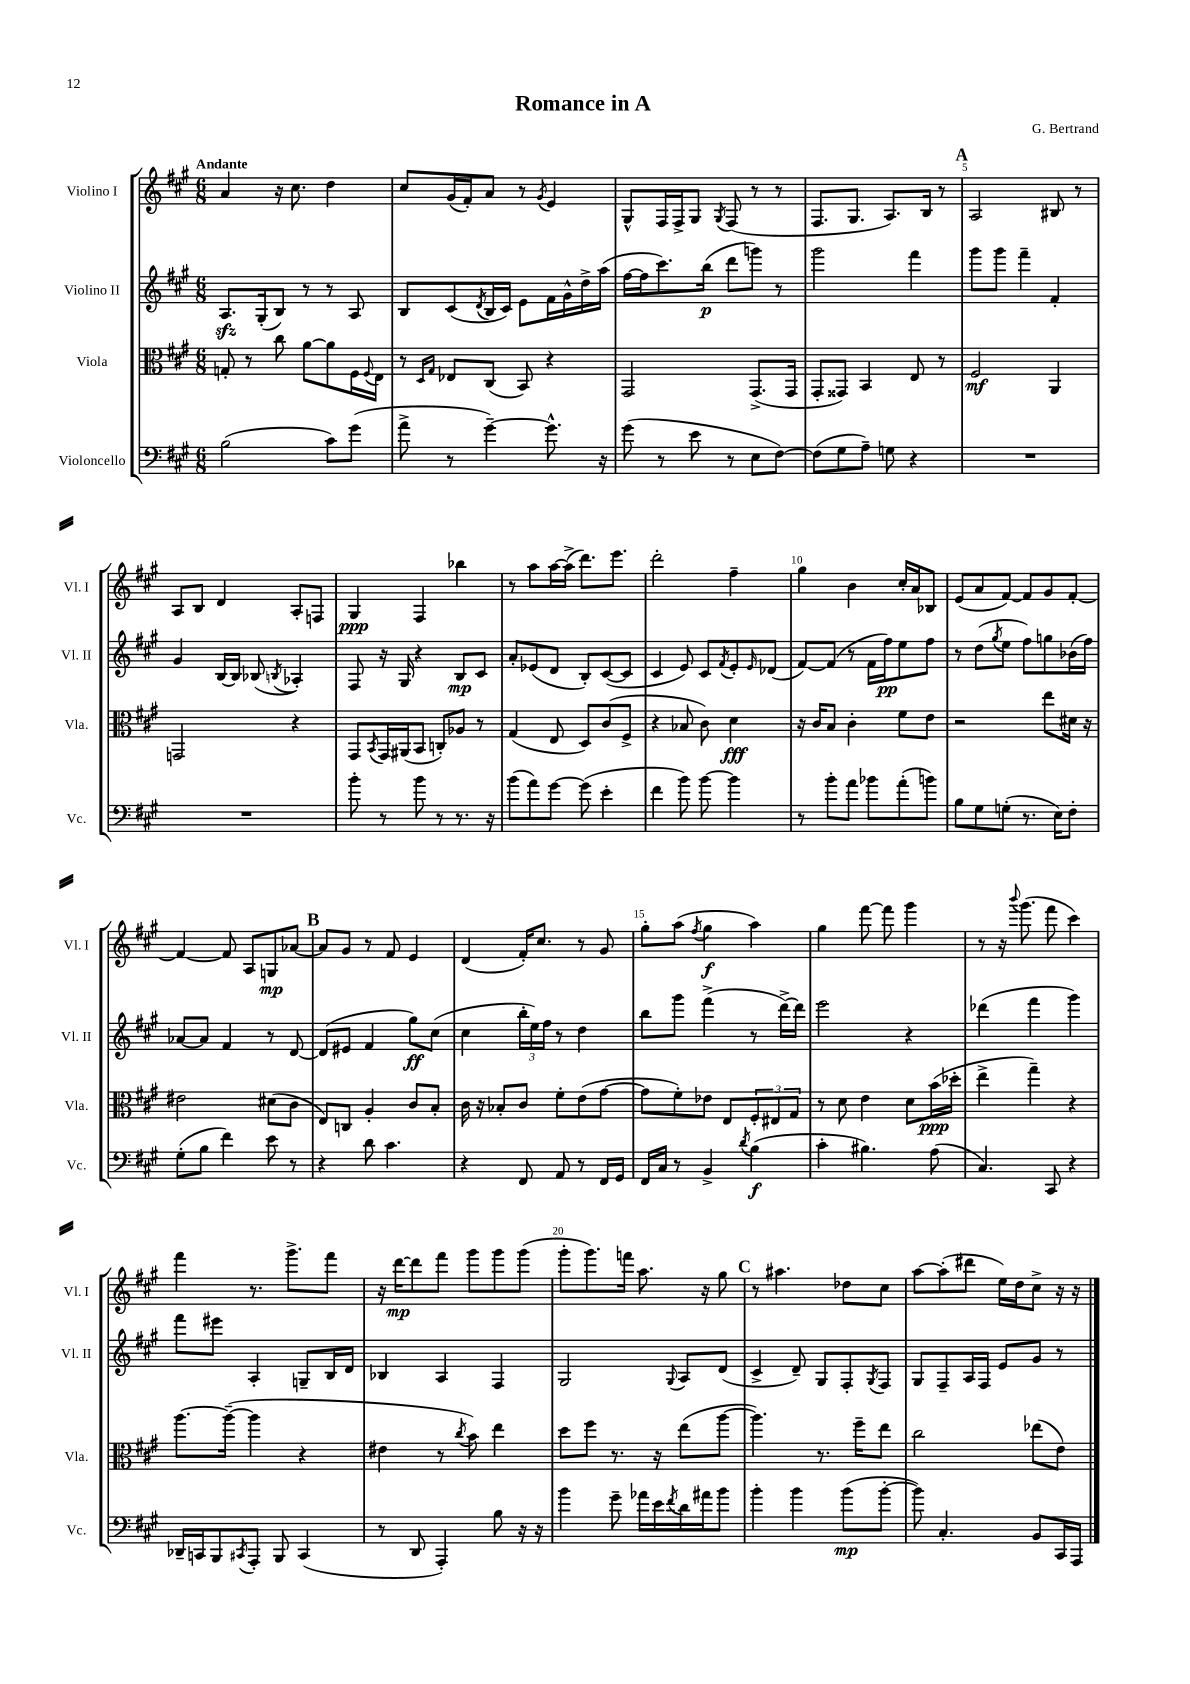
\header { title = "Romance in A" composer = "G. Bertrand" }
<<
\new StaffGroup <<
\new Staff = "s0" \with { instrumentName = "Violino I" shortInstrumentName = "Vl. I" } {
    \clef treble \key a \major \numericTimeSignature \time 6/8 \tempo "Andante"
    a'4 r16 cis''8. d''4 |
    cis''8 gis'16( fis'16-.) a'8 r8 \acciaccatura { gis'8 } e'4 |
    gis8-^ fis16 fis16-> gis8 \acciaccatura { gis8 } fis8( r8 r8 |
    fis8. gis8. a8.) b16 r8 |
    \mark \markup { \bold "A" } a2 bis8 r8 |
    a8 b8 d'4 a8-. f8 |
    gis4\ppp fis4 bes''4 |
    r8 a''8 a''16~ a''16->( d'''8.) e'''8. |
    d'''2-. fis''4-- |
    gis''4 b'4 cis''16-. a'16 bes8 |
    e'8( a'8 fis'8~) fis'8 gis'8 fis'8~-. |
    fis'4~ fis'8 a8 g8\mp aes'8~ |
    \mark \markup { \bold "B" } aes'8 gis'8 r8 fis'8 e'4 |
    d'4( fis'16-.) cis''8. r8 gis'8 |
    gis''8-. a''8( \acciaccatura { fis''8 } gis''4\f a''4) |
    gis''4 fis'''8~ fis'''8 gis'''4 |
    r8 r16 \appoggiatura { b'''8 } gis'''8.( fis'''8 cis'''4) |
    fis'''4 r8. gis'''8.-> fis'''8 |
    r16 d'''16~\mp d'''8 fis'''8 gis'''8 gis'''8 gis'''8( |
    gis'''8-. gis'''8.) f'''16 a''8. r16 gis''8 |
    \mark \markup { \bold "C" } r8 ais''4. des''8 cis''8 |
    a''8~ a''8-.( dis'''8 e''16) d''16 cis''8-> r16 r16 \bar "|." |
}
\new Staff = "s1" \with { instrumentName = "Violino II" shortInstrumentName = "Vl. II" } {
    \clef treble \key a \major \numericTimeSignature \time 6/8
    a8.\sfz gis16-.( b8) r8 r8 a8 |
    b8 cis'8( \acciaccatura { d'8 } b16 cis'16) e'8 fis'16 gis'16-^ d''16-> a''16( |
    fis''16~ fis''16 cis'''8.) b''16\p( d'''8 g'''8) r8 |
    gis'''2 fis'''4 |
    \mark \markup { \bold "A" } gis'''8 gis'''8 fis'''4-- fis'4-. |
    gis'4 b16~ b16 bes8( \acciaccatura { b8 } aes4-.) |
    fis8 r16 gis16 r4 b8\mp cis'8 |
    a'8-. ees'8( d'8 b8-.) cis'8~( cis'8 |
    cis'4 e'8) cis'8 \acciaccatura { fis'8 } e'8-. \grace { e'16 } des'8( |
    fis'8~) fis'8( r8 fis'16 fis''16\pp) e''8 fis''8 |
    r8 d''8( \acciaccatura { gis''8 } e''8 fis''8) g''8 bes'16( fis''16) |
    aes'8~ aes'8 fis'4 r8 d'8~ |
    \mark \markup { \bold "B" } d'8( eis'8 fis'4 gis''8\ff) cis''8( |
    cis''4 \tuplet 3/2 { b''16-. e''16) fis''16 } r8 d''4 |
    b''8 gis'''8 fis'''4->( r8 d'''16~->) d'''16 |
    e'''2 r4 |
    des'''4( fis'''4 gis'''4) |
    fis'''8 eis'''8 a4-. g8-- b16 d'16 |
    bes4 a4 fis4 |
    gis2 \appoggiatura { gis8 } a8 d'8( |
    \mark \markup { \bold "C" } cis'4-> d'8--) gis8 fis8-. \acciaccatura { gis8 } fis8 |
    gis8 fis8-- a16 fis16 e'8 gis'8 r8 \bar "|." |
}
\new Staff = "s2" \with { instrumentName = "Viola" shortInstrumentName = "Vla." } {
    \clef alto \key a \major \numericTimeSignature \time 6/8
    g8-. r8 cis''8 a'8~ a'8 fis16 \appoggiatura { fis8 } e16 |
    r8 \grace { d16 gis16 } ees8 cis8( b,8) r4 |
    gis,2 gis,8.->( gis,16 |
    gis,8-. gisis,8) b,4 e8 r8 |
    \mark \markup { \bold "A" } fis2\mf a,4 |
    g,2 r4 |
    gis,8 \acciaccatura { b,8 } gis,16 ais,16( b,8 c8-.) aes8 r8 |
    gis4( e8 d8) cis'8( fis8-> |
    r4 bes8 cis'8) d'4\fff |
    r16 cis'16 b8 cis'4-. fis'8 e'8 |
    r2 e''8 dis'16 r16 |
    eis'2 dis'8( cis'8 |
    \mark \markup { \bold "B" } e8) c8 a4-. cis'8 b8-. |
    cis'16 r16 bes8-. cis'8 fis'8-. e'8( gis'8~ |
    gis'8 fis'8-.) ees'8 e8 \tuplet 3/2 { fis8-. eis8 gis8 } |
    r8 d'8 e'4 d'8 b'16\ppp( des''16-. |
    e''4-> gis''4--) r4 |
    a''8.~ a''16~--( a''4 r4 |
    eis'4 r8 \acciaccatura { cis''8 } b'8) e''4 |
    d''8 fis''8 r8. r16 e''8( a''8~ |
    \mark \markup { \bold "C" } a''4.) r8. fis''16-- e''8 |
    cis''2 ees''8( e'8) \bar "|." |
}
\new Staff = "s3" \with { instrumentName = "Violoncello" shortInstrumentName = "Vc." } {
    \clef bass \key a \major \numericTimeSignature \time 6/8
    b2( cis'8) gis'8( |
    a'8-> r8 gis'4~--) gis'8.-^ r16 |
    gis'8( r8 e'8 r8 e8 fis8~) |
    fis8( gis8 a8--) g8 r4 |
    \mark \markup { \bold "A" } R2. |
    R2. |
    b'8-. r8 b'8 r8 r8. r16 |
    b'8( a'8) gis'8~ gis'8( e'4-. |
    fis'4 b'8) b'8~ b'4 |
    r8 b'8-. a'8 bes'8 a'8-.( b'8) |
    b8 gis8 g8-.( r8. e16) fis8-. |
    gis8-.( b8 fis'4) e'8 r8 |
    \mark \markup { \bold "B" } r4 d'8 cis'4. |
    r4 fis,8 a,8 r8 fis,16 gis,16 |
    fis,16 cis16 r8 b,4-> \acciaccatura { d'8 } b4\f( |
    cis'4-. bis4.) a8( |
    cis4.) cis,8 r4 |
    des,16-- c,16 b,,8 \acciaccatura { cis,8 } a,,8-. b,,8 cis,4( |
    r8 d,8 a,,4-.) b8 r16 r16 |
    b'4 gis'8-- aes'16 e'16 \acciaccatura { fis'8 } d'16 ais'16 b'8 |
    \mark \markup { \bold "C" } b'4-. b'4 b'8\mp( b'8~-. |
    b'8) cis4.-. b,8 cis,16 a,,16 \bar "|." |
}
>>
>>
\layout { \context { \Score \override BarNumber.break-visibility = ##(#f #t #t) barNumberVisibility = #(every-nth-bar-number-visible 5) } }
